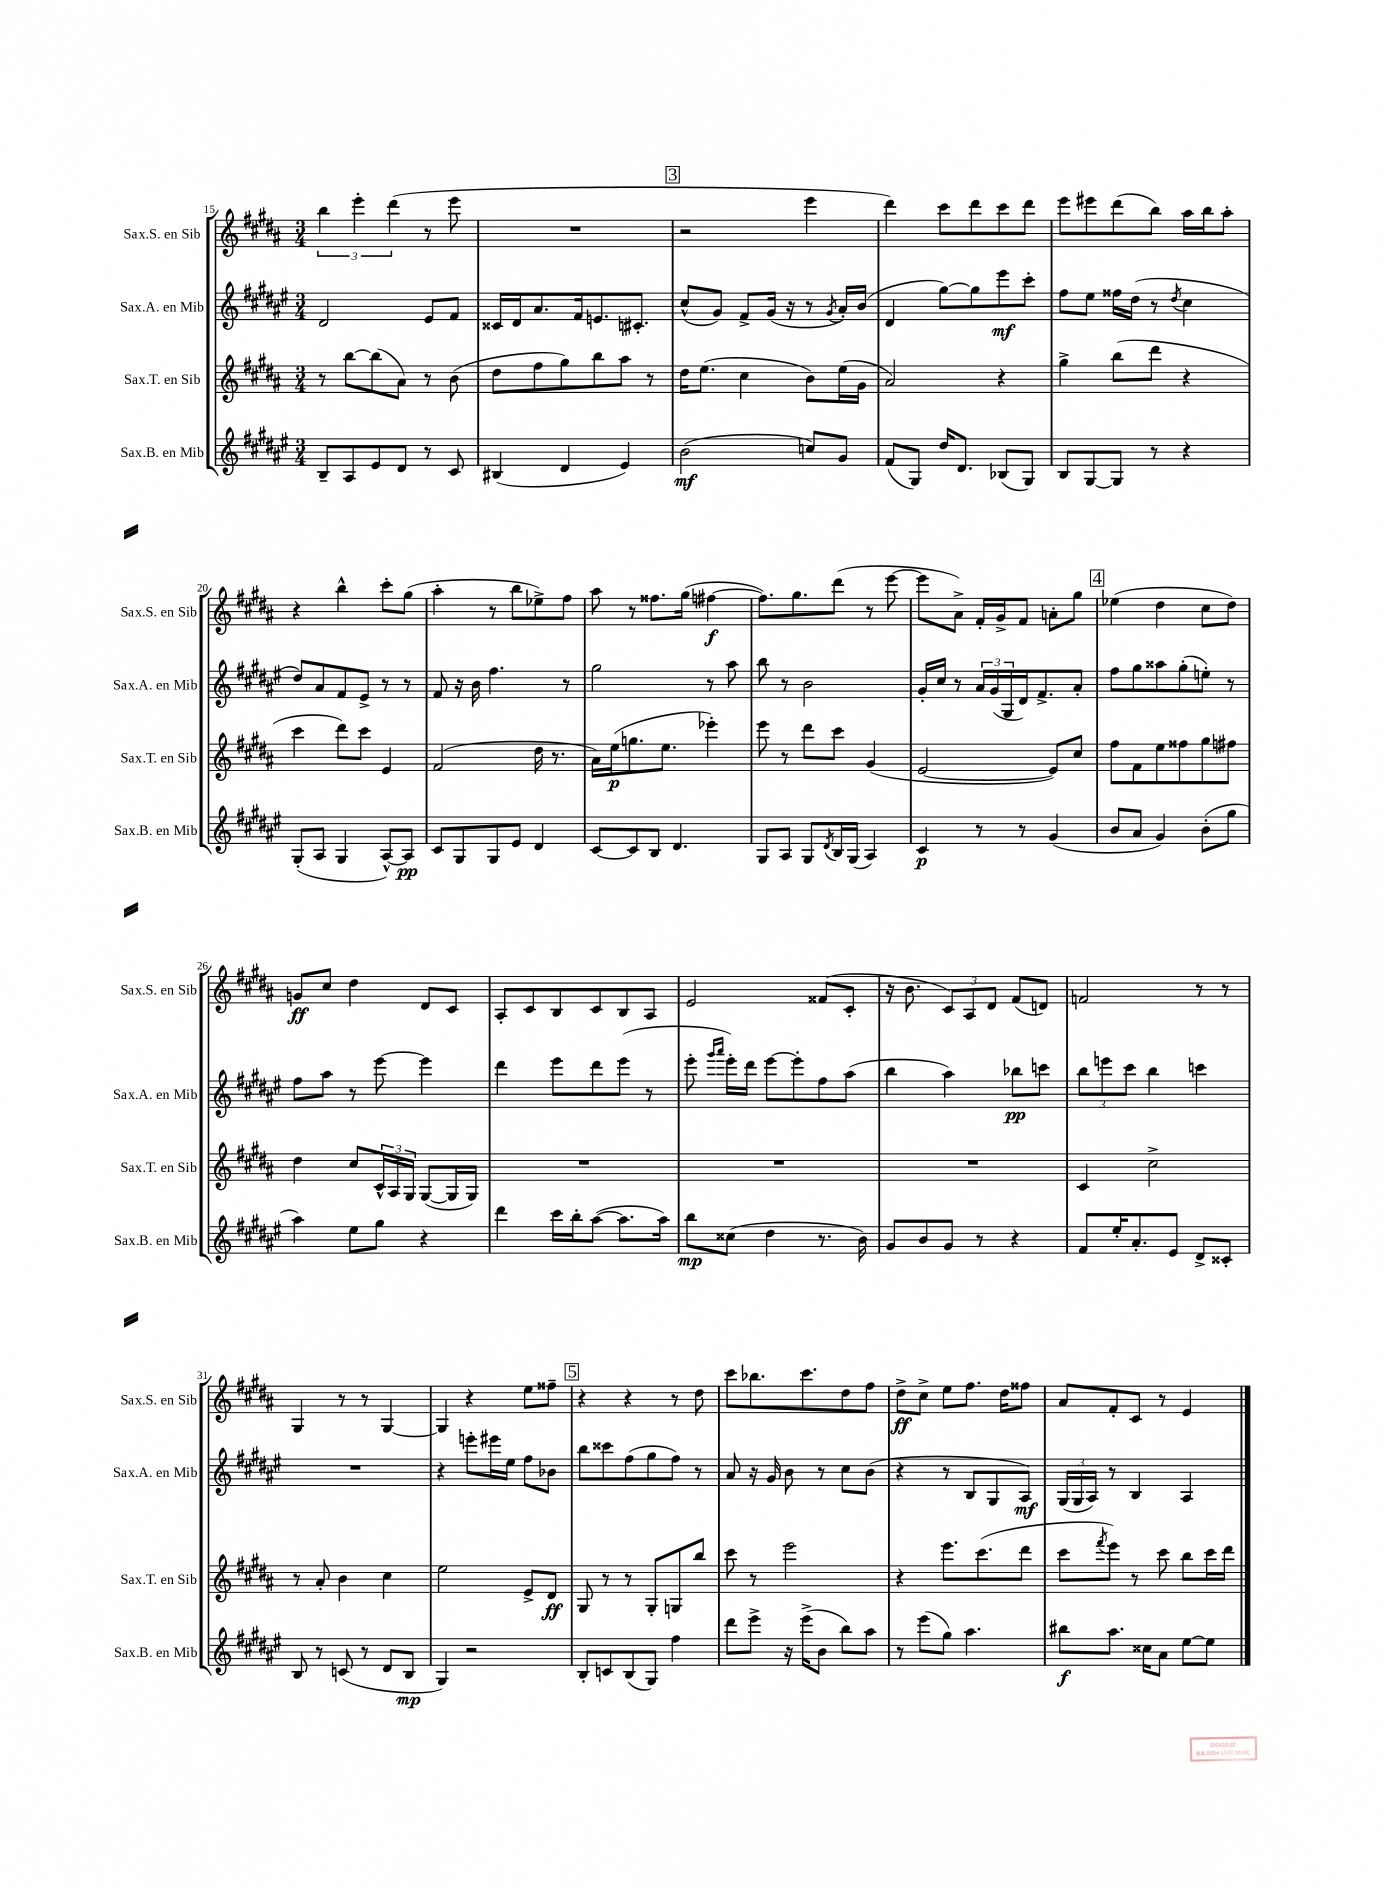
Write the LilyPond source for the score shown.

<<
\new StaffGroup <<
\new Staff = "s0" \with { instrumentName = "Sax.S. en Sib" shortInstrumentName = "Sax.S. en Sib" } {
    \clef treble \key b \major \numericTimeSignature \time 3/4
    \tuplet 3/2 { b''4 e'''4-. dis'''4( } r8 e'''8 |
    R2. |
    \mark \markup { \box "3" } r2 e'''4 |
    dis'''4) cis'''8 dis'''8 cis'''8 dis'''8 |
    e'''8 eis'''8 dis'''8( b''8) ais''16 b''16 ais''8-. |
    r4 b''4-^ cis'''8-. gis''8( |
    ais''4-. r8 b''8 ees''8->) fis''8 |
    ais''8 r8 fisis''8. gis''16( fis''4~\f |
    fis''8.) gis''8. dis'''8( r8 e'''8~ |
    e'''8 ais'8->) fis'16-. gis'16-> fis'8 a'8-. gis''8 |
    \mark \markup { \box "4" } ees''4( dis''4 cis''8 dis''8) |
    g'8\ff cis''8 dis''4 dis'8 cis'8 |
    ais8-. cis'8 b8 cis'8 b8 ais8 |
    e'2 fisis'8( cis'8-. |
    r16 b'8. \tuplet 3/2 { cis'8) ais8 dis'8 } fis'8( d'8) |
    f'2 r8 r8 |
    gis4 r8 r8 gis4~ |
    gis4 r4 e''8 fisis''8-- |
    \mark \markup { \box "5" } r4 r4 r8 dis''8 |
    cis'''8 bes''8. cis'''8. dis''8 fis''8 |
    dis''8->\ff cis''8-> e''8 fis''8. dis''16 fisis''8 |
    ais'8 fis'8-. cis'8 r8 e'4 \bar "|." |
}
\new Staff = "s1" \with { instrumentName = "Sax.A. en Mib" shortInstrumentName = "Sax.A. en Mib" } {
    \clef treble \key fis \major \numericTimeSignature \time 3/4
    dis'2 eis'8 fis'8 |
    cisis'16 dis'16 ais'8. fis'16 e'8. cis'8.-. |
    \mark \markup { \box "3" } cis''8-^( gis'8) fis'8-> gis'16( r16 r8 \acciaccatura { gis'8 } ais'16-.) b'16( |
    dis'4 gis''8~) gis''8 eis'''8\mf cis'''8-. |
    fis''8 eis''8 fisis''16 dis''16( r8 \acciaccatura { dis''8 } cis''4 |
    dis''8) ais'8 fis'8 eis'8-> r8 r8 |
    fis'8 r16 b'16 fis''4. r8 |
    gis''2 r8 ais''8 |
    b''8 r8 b'2 |
    gis'16-. cis''16 r8 \tuplet 3/2 { ais'16 gis'16( gis16 } dis'16) fis'8.-> ais'8-. |
    \mark \markup { \box "4" } fis''8 gis''8 aisis''8 gis''8-.( e''8-.) r8 |
    fis''8 ais''8 r8 eis'''8~ eis'''4 |
    dis'''4 eis'''8 dis'''8 eis'''8( r8 |
    eis'''8-. \grace { gis'''16 ais'''16 } eis'''16-.) dis'''16 eis'''8~ eis'''8-. fis''8 ais''8( |
    b''4 ais''4) bes''8\pp c'''8 |
    \tuplet 3/2 { b''8 e'''8 cis'''8 } b''4 c'''4 |
    R2. |
    r4 e'''8-. eis'''16 eis''16 fis''8 bes'8 |
    \mark \markup { \box "5" } b''8 cisis'''8 fis''8( gis''8 fis''8) r8 |
    ais'8 r16 gis'16 b'8 r8 cis''8 b'8( |
    r4 r8 b8 gis8 ais8\mf) |
    \tuplet 3/2 { gis16( gis16 ais16) } r8 b4 ais4 \bar "|." |
}
\new Staff = "s2" \with { instrumentName = "Sax.T. en Sib" shortInstrumentName = "Sax.T. en Sib" } {
    \clef treble \key b \major \numericTimeSignature \time 3/4
    r8 b''8~ b''8( ais'8) r8 b'8( |
    dis''8 fis''8 gis''8) b''8 ais''8 r8 |
    \mark \markup { \box "3" } dis''16 e''8.( cis''4 b'8) e''16( gis'16 |
    ais'2) r4 |
    gis''4-> b''8( dis'''8 r4 |
    cis'''4 dis'''8) cis'''8 e'4 |
    fis'2( dis''16 r8. |
    ais'16) e''16\p( g''8. e''8. ees'''4-.) |
    e'''8 r8 dis'''8 cis'''8 gis'4( |
    e'2~ e'8) cis''8 |
    \mark \markup { \box "4" } fis''8 fis'8 e''8 fisis''8 gis''8 fis''8 |
    dis''4 cis''8 \tuplet 3/2 { cis'16-^ ais16 gis16 } gis8~( gis16 gis16) |
    R2. |
    R2. |
    R2. |
    cis'4 cis''2-> |
    r8 ais'8-. b'4 cis''4 |
    e''2 e'8-> dis'8\ff |
    \mark \markup { \box "5" } gis8 r8 r8 gis8-. g8 b''8 |
    cis'''8 r8 e'''2 |
    r4 e'''8. cis'''8.( dis'''8 |
    cis'''8 \acciaccatura { fis'''8 } e'''8) r8 cis'''8 b''8 cis'''16 dis'''16 \bar "|." |
}
\new Staff = "s3" \with { instrumentName = "Sax.B. en Mib" shortInstrumentName = "Sax.B. en Mib" } {
    \clef treble \key fis \major \numericTimeSignature \time 3/4
    b8-- ais8 eis'8 dis'8 r8 cis'8 |
    bis4( dis'4 eis'4) |
    \mark \markup { \box "3" } b'2\mf( c''8) gis'8 |
    fis'8( gis8) dis''16 dis'8. bes8( gis8) |
    b8 gis8~ gis8 r8 r4 |
    gis8-.( ais8 gis4 ais8~-^) ais8\pp |
    cis'8 gis8 gis8 eis'8 dis'4 |
    cis'8~ cis'8 b8 dis'4. |
    gis8 ais8 gis8 \acciaccatura { dis'8 } b16 gis16( ais4) |
    cis'4\p r8 r8 gis'4( |
    \mark \markup { \box "4" } b'8 ais'8 gis'4) b'8-.( gis''8 |
    ais''4) eis''8 gis''8 r4 |
    dis'''4 cis'''16 b''16-. ais''8~( ais''8. ais''16) |
    b''8\mp cisis''8( dis''4 r8. b'16) |
    gis'8 b'8 gis'8 r8 r4 |
    fis'8 eis''16-. ais'8.-. eis'8 dis'8-> cisis'8-. |
    b8 r8 c'8( r8 dis'8 b8\mp |
    gis4) r2 |
    \mark \markup { \box "5" } b8-. c'8 b8( gis8) fis''4 |
    dis'''8 eis'''8-> r16 eis'''16->( b'8 b''8) ais''8 |
    r8 eis'''8( gis''8) ais''4. |
    bis''8\f ais''8. cisis''16 ais'8 eis''8~ eis''8 \bar "|." |
}
>>
>>
\layout { \context { \Score currentBarNumber = #15 } }
